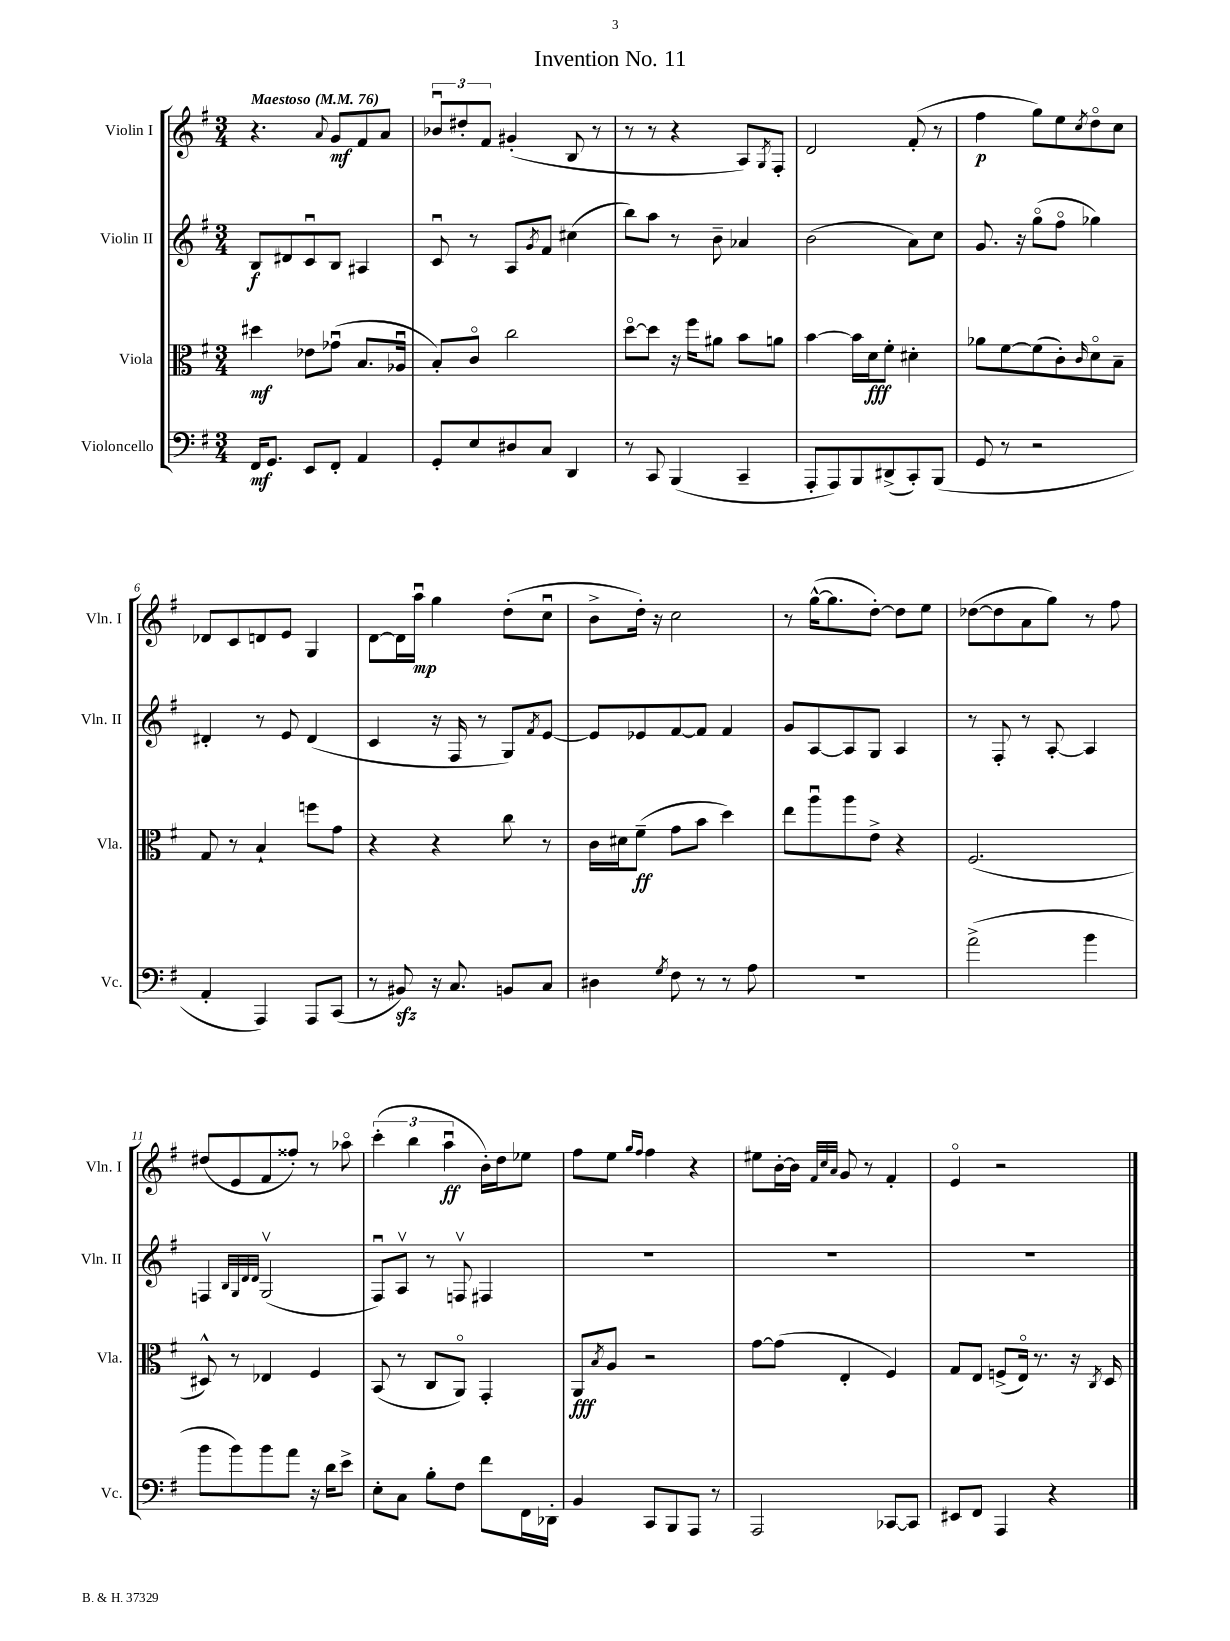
\header { title = "Invention No. 11" }
<<
\new StaffGroup <<
\new Staff = "s0" \with { instrumentName = "Violin I" shortInstrumentName = "Vln. I" } {
    \clef treble \key g \major \numericTimeSignature \time 3/4 \tempo "Maestoso" 4 = 76
    r4. \appoggiatura { a'8 } g'8\mf fis'8 a'8 |
    \tuplet 3/2 { bes'8\downbow dis''8-. fis'8 } gis'4-.( b8 r8 |
    r8 r8 r4 a8) \acciaccatura { g8 } fis8-. |
    d'2 fis'8-.( r8 |
    fis''4\p g''8) e''8 \acciaccatura { c''8 } d''8\flageolet c''8 |
    des'8 c'8 d'8 e'8 g4 |
    d'8~ d'16 a''16\downbow\mp g''4 d''8-.( c''8\downbow |
    b'8-> d''16-.) r16 c''2 |
    r8 g''16~-^( g''8. d''8~-.) d''8 e''8 |
    des''8~( des''8 a'8 g''8) r8 fis''8 |
    dis''8( e'8 fis'8 fisis''8-.) r8 aes''8\flageolet |
    \tuplet 3/2 { c'''4-.( b''4 a''4\downbow\ff } b'16-.) d''16 ees''8 |
    fis''8 e''8 \grace { g''16 fis''16 } fis''4 r4 |
    eis''8 b'16~-. b'16 \grace { fis'32 c''32 a'32 } g'8 r8 fis'4-. |
    e'4\flageolet r2 \bar "|." |
}
\new Staff = "s1" \with { instrumentName = "Violin II" shortInstrumentName = "Vln. II" } {
    \clef treble \key g \major \numericTimeSignature \time 3/4
    b8\f dis'8 c'8\downbow b8 ais4 |
    c'8\downbow r8 a8 \acciaccatura { g'8 } fis'8 cis''4( |
    b''8) a''8 r8 b'8-- aes'4 |
    b'2( a'8) c''8 |
    g'8. r16 g''8\flageolet( fis''8\flageolet ges''4) |
    dis'4-. r8 e'8 dis'4( |
    c'4 r16 fis16 r8 g8) \acciaccatura { fis'8 } e'8~ |
    e'8 ees'8 fis'8~ fis'8 fis'4 |
    g'8 a8~ a8 g8 a4 |
    r8 fis8-. r8 a8~-. a4 |
    f4 \grace { b32 g32 d'32 d'32 } g2\upbow( |
    fis8\downbow) a8\upbow r8 f8\upbow fis4 |
    R2. |
    R2. |
    R2. \bar "|." |
}
\new Staff = "s2" \with { instrumentName = "Viola" shortInstrumentName = "Vla." } {
    \clef alto \key g \major \numericTimeSignature \time 3/4
    dis''4\mf ees'8 ges'8\downbow( b8. aes16\downbow |
    b8-.) c'8\flageolet c''2 |
    d''8~\flageolet d''8 r16 fis''16 ais'8 b'8 a'8 |
    b'4~ b'16 d'16\fff fis'8-. dis'4-. |
    aes'8 fis'8~ fis'8( c'8-.) \grace { c'16 } d'8\flageolet b8-- |
    g8 r8 b4-! f''8 g'8 |
    r4 r4 c''8 r8 |
    c'16 dis'16 fis'8--\ff( g'8 b'8 d''4) |
    e''8 a''8\downbow a''8 e'8-> r4 |
    fis2.( |
    dis8-^) r8 ees4 fis4 |
    b,8( r8 c8 a,8\flageolet) g,4-. |
    a,8\fff \acciaccatura { b8 } a8 r2 |
    g'8~ g'8( e4-. fis4) |
    g8 e8 f8->( e16\flageolet) r8. r16 \acciaccatura { c8 } d16 \bar "|." |
}
\new Staff = "s3" \with { instrumentName = "Violoncello" shortInstrumentName = "Vc." } {
    \clef bass \key g \major \numericTimeSignature \time 3/4
    fis,16\mf g,8. e,8 fis,8-. a,4 |
    g,8-. e8 dis8 c8 d,4 |
    r8 c,8 b,,4( c,4-- |
    a,,8-. a,,8) b,,8 dis,8->( c,8-.) b,,8( |
    g,8 r8 r2 |
    a,4-. a,,4) a,,8 c,8( |
    r8 bis,8\sfz) r16 c8. b,8 c8 |
    dis4 \acciaccatura { g8 } fis8 r8 r8 a8 |
    R2. |
    a'2->( b'4 |
    b'8 b'8) b'8 a'8 r16 d'16 e'8-> |
    e8-. c8 b8-. fis8 fis'8 fis,16 des,16-. |
    b,4 c,8 b,,8 a,,8 r8 |
    a,,2 ces,8~ ces,8 |
    eis,8 fis,8 a,,4 r4 \bar "|." |
}
>>
>>
